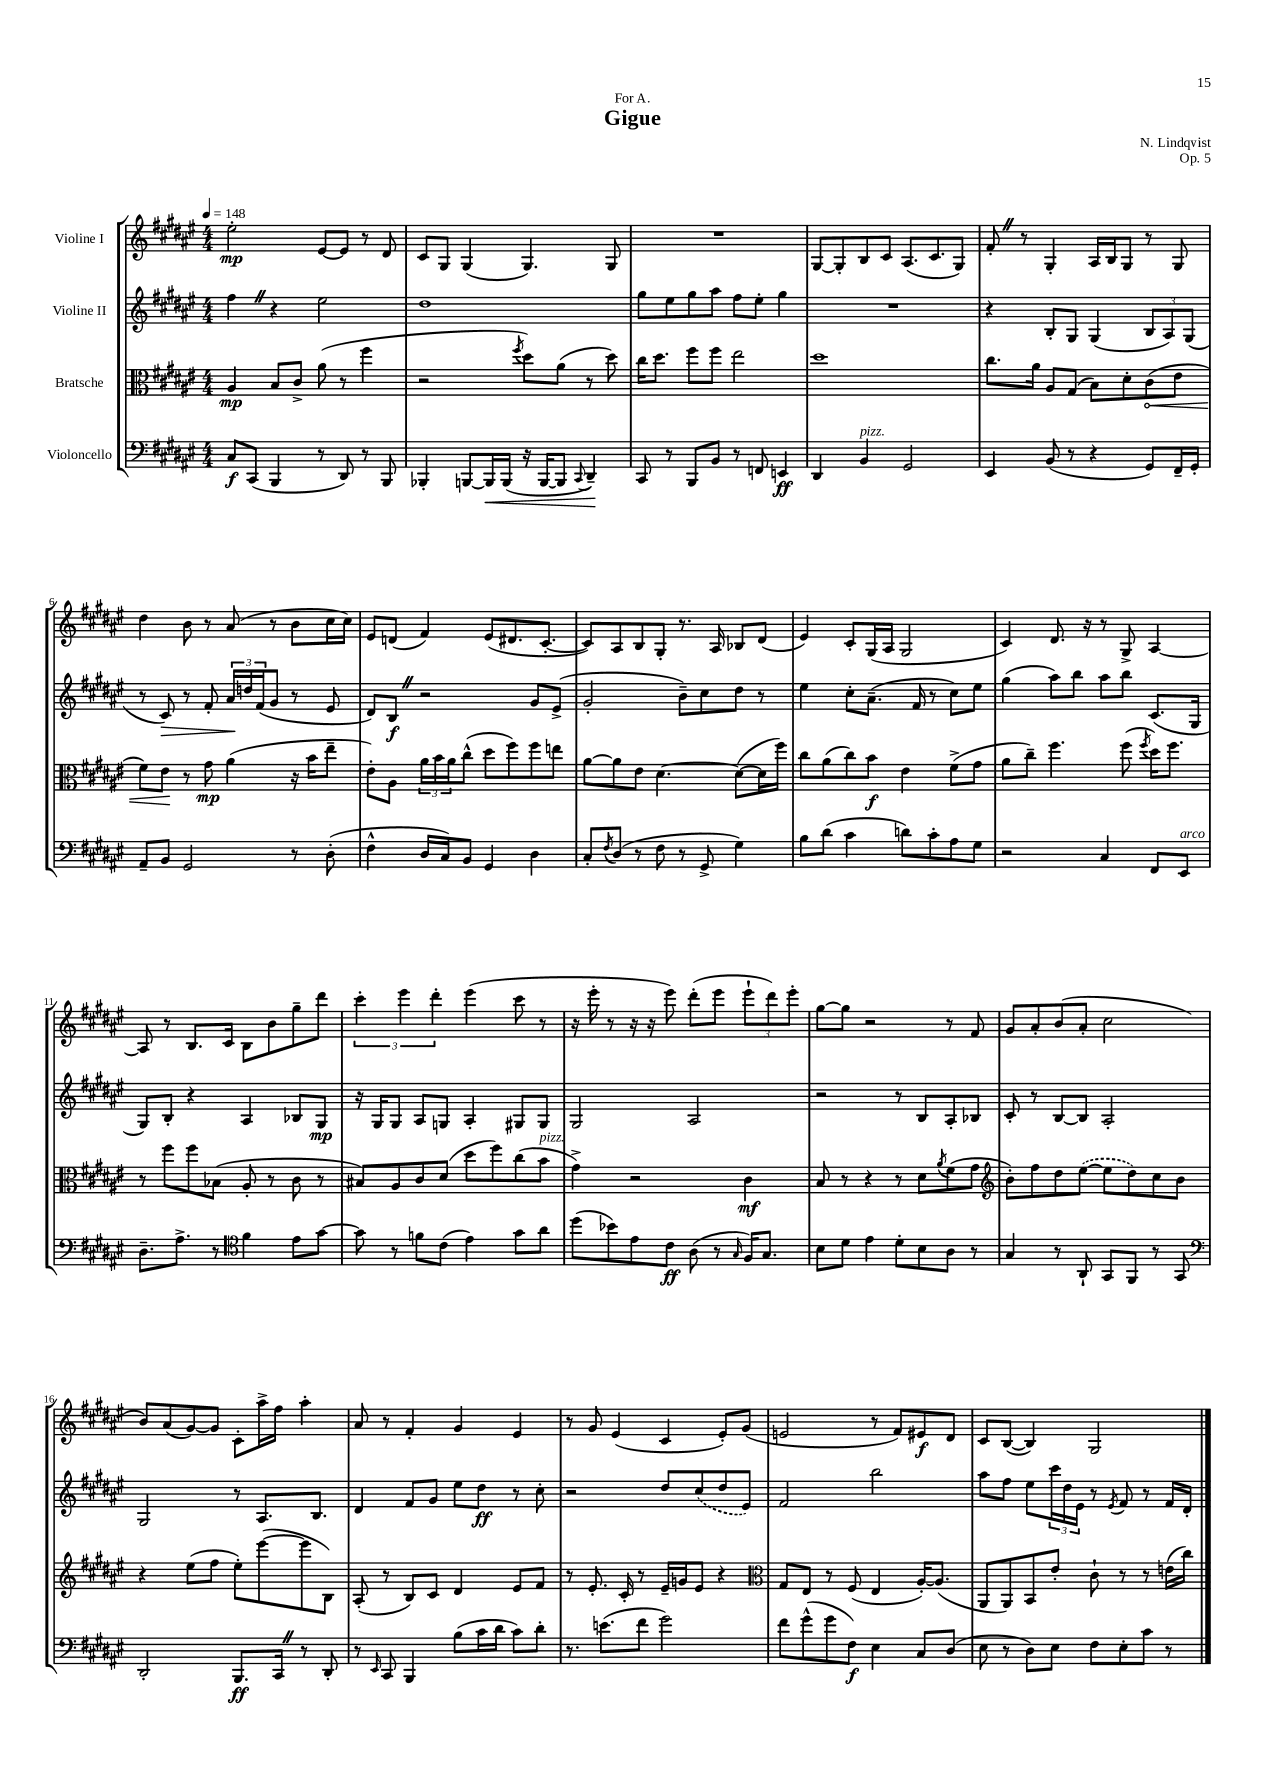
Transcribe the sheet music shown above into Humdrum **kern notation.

**kern	**kern	**kern	**kern
*staff4	*staff3	*staff2	*staff1
*clefF4	*clefC3	*clefG2	*clefG2
*k[f#c#g#d#a#e#]	*k[f#c#g#d#a#e#]	*k[f#c#g#d#a#e#]	*k[f#c#g#d#a#e#]
*M4/4	*M4/4	*M4/4	*M4/4
*MM148	*MM148	*MM148	*MM148
8C#/L	4A#/	4ff#\	2ee#'\
(8CC#/J	.	.	.
4BBB/	8B/L	4r	.
.	8c#^/J	.	.
8r	(8a#\	2ee#\	[8e#/L
8DD#/)	8r	.	8e#/]J
8r	4ff#\	.	8r
8BBB/	.	.	8d#/
=	=	=	=
4BBB-'/	2r	1dd#	8c#/L
.	.	.	8G#/J
[8BBB/L	.	.	(4G#/
16BBB/]L	.	.	.
(16BBB/JJ	.	.	.
.	8qff#/	.	.
16r	8dd#\L)	.	4.G#/)
[16BBB/LK	.	.	.
8BBB/]J	(8a#\J	.	.
8qqCC#/	.	.	.
4DD#~/)	8r	.	.
.	8dd#\)	.	8G#/
=	=	=	=
8CC#/	16cc#\LK	8gg#\L	1r
.	8.dd#\J	.	.
8r	.	8ee#\	.
8BBB/L	8ff#\L	8gg#\	.
8BB/J	8ff#\J	8aa#\J	.
8r	2ee#\	8ff#\L	.
8FF/	.	8ee#'\J	.
4EE/	.	4gg#\	.
=	=	=	=
4DD#/	1dd#	1r	[8G#/L
.	.	.	8G#'/]
4BB/	.	.	8B/
.	.	.	8c#/J
2GG#/	.	.	(8.A#/L
.	.	.	8.c#/
.	.	.	8G#/J)
=	=	=	=
4EE#/	8.cc#\L	4r	8f#'/
.	.	.	8r
.	16a#\Jk	.	.
(8BB/	8A#/L	8B'/L	4G#'/
8r	(8G#/J	8G#/J	.
4r	8B\L)	(4G#/	16A#/LL
.	.	.	16B/J
.	8d#'\	.	8G#/J
8GG#/L)	(8c#\	12B/L	8r
.	.	12A#/)	.
16FF#~/L	8e#\J	.	8G#/
.	.	(12G#/J	.
16GG#'/JJ	.	.	.
=	=	=	=
8AA#~/L	8f#\L)	8r	4dd#\
8BB/J	8e#\J	8c#/)	.
2GG#/	8r	8r	8b\
.	8g#\	8f#'/	8r
.	(4a#\	24a#/LL	(8a#/
.	.	24dd/	.
.	.	(24f#/J	.
.	.	8g#/J	8r
8r	16r	8r	8b\L
.	16b\LK	.	.
(8D#'\	8ee#~\J	8e#/	16cc#\L
.	.	.	16cc#\JJ)
=	=	=	=
4F#^^\	8e#'\L)	8d#/L)	8e#/L
.	8A#\J	8B/J	(8d/J
16D#/LL	24a#\LL	2r	4f#/)
.	24b\	.	.
16C#/J)	.	.	.
.	24a#\J	.	.
8BB/J	(8cc#^^\J	.	.
4GG#/	8dd#\L	.	(8e#/L
.	8ff#\)	.	8.d#/
4D#\	8ff#\	8g#/L	.
.	.	.	[8.c#'/J
.	8ee\J	(8e#^/J	.
=	=	=	=
8C#'/L	[8a#\L	2g#'/	8c#/]L)
8qF#/	.	.	.
(8D#/J	8a#\]	.	8A#/
8r	8e#\J	.	8B/
8F#\	[4.d#\	.	8G#'/J
8r	.	8b~\L)	8.r
8GG#^/	.	8cc#\	.
.	.	.	16A#/
4G#\)	(8d#\_L	8dd#\J	8B-/L
.	16d#\]L	8r	(8d#/J
.	16ff#\JJ)	.	.
=	=	=	=
8B\L	8cc#\L	4ee#\	4e#/)
(8d#\J	(8a#\	.	.
4c#\	8cc#\)	8cc#'\L	8c#'/L
.	8b\J	(8.a#~\J	(16G#/L
.	.	.	16A#/JJ
8d\L)	4e#\	.	2G#/
.	.	16f#/	.
8c#'\	.	8r	.
8A#\	(8f#^\L	8cc#\L)	.
8G#\J	8g#\J	8ee#\J	.
=	=	=	=
2r	8a#\L	(4gg#\	4c#/)
.	8cc#~\J)	.	.
.	4.ff#\	8aa#\L)	8.d#/
.	.	8bb\J	.
.	.	.	16r
4C#/	.	8aa#\L	8r
.	(8ff#\	8bb\J	8G#^/
.	8qff#/	.	.
8FF#/L	16dd#\LK)	(8.c#/L	[4A#/
.	8.ff#\J	.	.
8EE#/J	.	.	.
.	.	16G#/Jk	.
=	=	=	=
8.D#~\L	8r	8G#/L)	8A#/]
.	8ff#\L	8B'/J	8r
8.A#^\J	.	.	.
.	8ff#\	4r	8.B/L
8r	(8B-\J	.	.
.	.	.	16c#/Jk
*clefC4	*	*	*
4f#\	8A#'/	4A#/	8B\L
.	8r	.	8b\
8e#\L	8c#\	8B-/L	8gg#~\
[8g#\J	8r	8G#/J	8ddd#\J
=	=	=	=
8g#\]	8B#/L)	16r	6ccc#'\
.	.	16G#/LK	.
8r	8A#/	8G#/J	.
.	.	.	6eee#\
8f\L	8c#/	8A#/L	.
.	.	.	6ddd#'\
(8c#\J	(8d#/J	8G/J	.
4e#\)	8dd#\L	4A#'/	(4eee#\
.	8ff#\)	.	.
8g#\L	(8cc#\	8G#/L	8ccc#\
8a#\J	8b\J	8G#/J	8r
=	=	=	=
(8dd#\L	4g#^\)	2G#/	16r
.	.	.	16eee#'\
8b-\)	.	.	8r
8e#\	2r	.	16r
.	.	.	16r
8c#\J	.	.	8eee#\)
(8A#\	.	2A#/	(8ddd#'\L
8r	.	.	8eee#\J
16qqG#/	.	.	.
16F#/LK)	4c#\	.	12eee#`\L
8.G#/J	.	.	.
.	.	.	12ddd#\)
.	.	.	12eee#'\J
=	=	=	=
8B\L	8B/	2r	[8gg#\L
8d#\J	8r	.	8gg#\]J
4e#\	4r	.	2r
8d#'\L	8r	8r	.
8B\	8d#\L	8B/L	.
.	8qa#/	.	.
8A#\J	(8f#\	8A#'/	8r
8r	8g#\J	8B-/J	8f#/
=	=	=	=
*	*clefG2	*	*
4G#/	8b'\L)	8c#'/	8g#/L
.	8ff#\	8r	8a#'/
8r	8dd#\	[8B/L	(8b/
8AA#`/	([8ee#\J	8B/]J	8a#'/J
8GG#/L	8ee#\]L	2A#'/	2cc#\
8FF#/J	8dd#\)	.	.
8r	8cc#\	.	.
8GG#/	8b\J	.	.
=	=	=	=
*clefF4	*	*	*
2DD#'/	4r	2G#/	8b/L)
.	.	.	(8a#/
.	(8ee#\L	.	[8g#/)
.	8ff#\J	.	8g#/]J
8.BBB/L	8ee#'\L)	8r	8c#'\L
.	([8eee#\	8.A#/L	16aa#^\L
16CC#/Jk	.	.	16ff#\JJ
8r	8eee#\]	.	4aa#'\
.	.	8.B/J	.
8DD#'/	8B\J)	.	.
=	=	=	=
8r	(8A#'/	4d#/	8a#/
16qqEE#/	.	.	.
8CC#/	8r	.	8r
4BBB/	8B/L)	8f#/L	4f#'/
.	8c#/J	8g#/J	.
(8B\L	4d#/	8ee#\L	4g#/
16c#\L	.	8dd#\J	.
16d#\JJ	.	.	.
8c#\L)	8e#/L	8r	4e#/
8d#'\J	8f#/J	8cc#'\	.
=	=	=	=
8.r	8r	2r	8r
.	8.e#'/	.	8g#/
(8.e\L	.	.	.
.	.	.	(4e#/
.	16c#'/	.	.
8f#\J	8r	.	.
2g#\)	16e#~/LL	8dd#/L	4c#/
.	16g/J	.	.
.	8e#/J	(8cc#/	.
.	4r	8dd#/	8e#'/L)
.	.	8e#/J)	(8g#/J
=	=	=	=
*	*clefC3	*	*
8f#\L	8G#/L	2f#/	2e/
(8g#^^\	8E#/J	.	.
8g#\	8r	.	.
8F#\J)	(8F#/	.	.
4E#\	4E#/	2bb\	8r
.	.	.	8f#/L)
8C#/L	[16A#'/LK)	.	8e#/
.	(8.A#/]J	.	.
(8D#/J	.	.	8d#/J
=	=	=	=
8E#\	8AA#/L	8aa#\L	8c#/L
8r	8AA#/)	8ff#\J	([8B/J
8D#\L)	8BB/	8ee#\L	4B/])
8E#\J	8e#'/J	24ccc#\L	.
.	.	24dd#\	.
.	.	24e#\JJ	.
8F#\L	8c#`\	8r	2G#/
.	.	8qe#/	.
8E#'\	8r	8f#/	.
8c#\J	8r	8r	.
8r	(16e\LL	16f#/LL	.
.	16cc#\JJ)	16d#'/JJ	.
==	==	==	==
*-	*-	*-	*-
